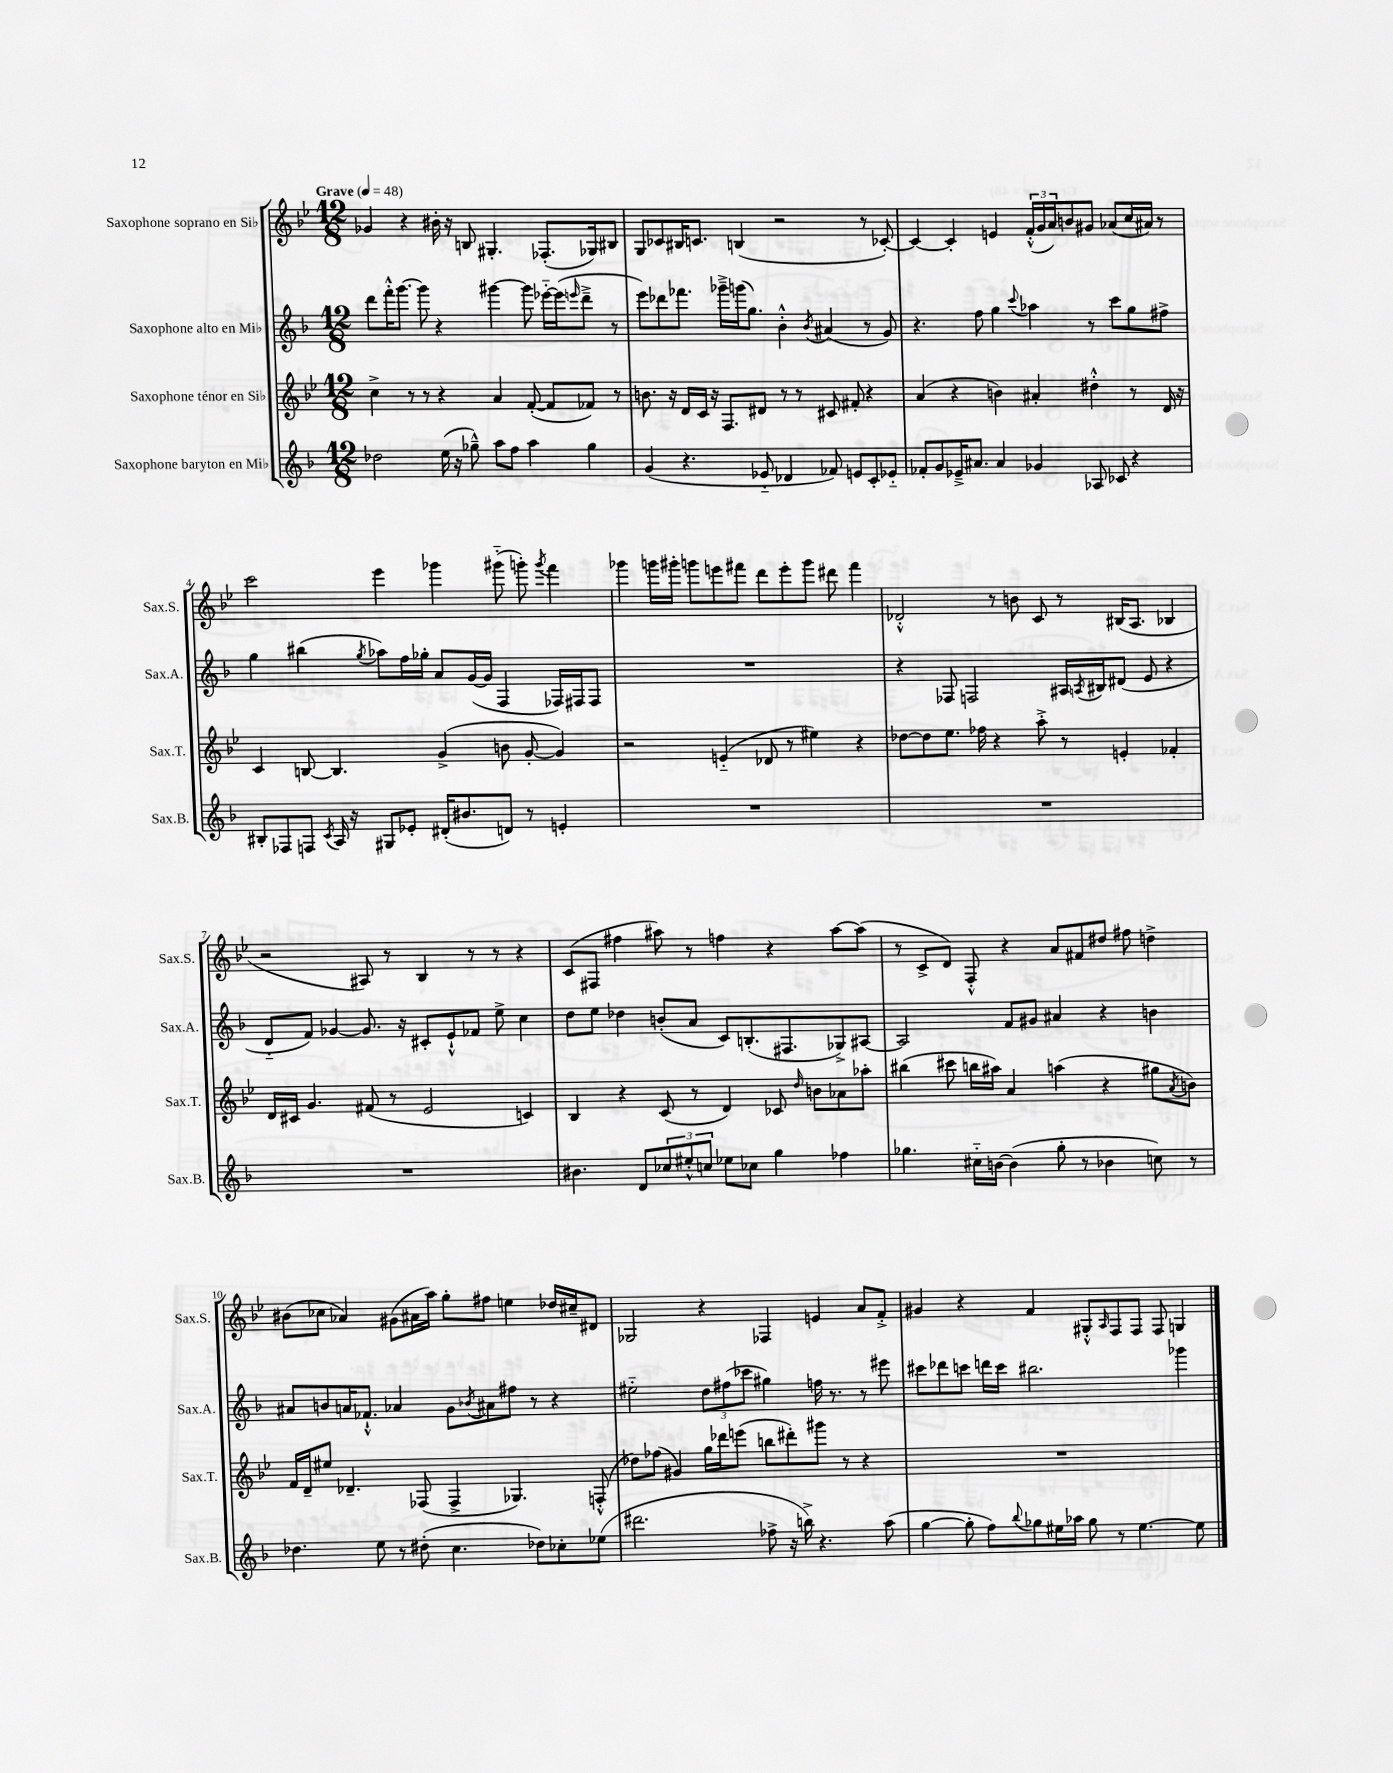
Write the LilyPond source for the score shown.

<<
\new StaffGroup <<
\new Staff = "s0" \with { instrumentName = "Saxophone soprano en Sib" shortInstrumentName = "Sax.S." } {
    \clef treble \key bes \major \numericTimeSignature \time 12/8 \tempo "Grave" 4 = 48
    ges'4 r4 bis'16-. r16 b8 gis4.-. fes8.-.( ges16) bis8 |
    g8 ces'8 bis16 c'8. b4( r2 r8 ces'8~-.) |
    ces'4~ ces'4-. e'4 \tuplet 3/2 { f'16-.-^( g'16 a'16) } b'8 gis'8 aes'8( c''16 ais'16) r8 |
    c'''2 ees'''4 ges'''4 gis'''8-_( g'''8-.) \acciaccatura { g'''8 } f'''4 |
    ges'''4 g'''16 gis'''16-. g'''8 e'''8 fis'''8 d'''8 e'''8-. g'''8 dis'''8 fis'''4 |
    des'2-.-^ r8 b'8 c'8 r8 bis16( a8. bes4 |
    r2 ais8) r8 bes4 r8 r8 r4 |
    c'8( fis8 fis''4 ais''8) r8 f''4 r4 ais''8~ ais''8( |
    r8 c'8-> d'8) f8-.-^ r4 a'8 fis'8 dis''8 fis''8 d''4-> |
    bis'8( ces''8 aes'4) gis'8( ais'16 a''16) g''8-. fis''8 e''4 des''16 cis''16-- dis'8 |
    ges2 r4 fes4 e'4 a'8 f'8-.-> |
    gis'4 r4 f'4 gis8-.-^ \grace { a16 } f8 f8 f8 g4 \bar "|." |
}
\new Staff = "s1" \with { instrumentName = "Saxophone alto en Mib" shortInstrumentName = "Sax.A." } {
    \clef treble \key f \major \numericTimeSignature \time 12/8
    d'''8 f'''16-.-^ g'''8.~ g'''8 r4 gis'''4~ gis'''8 ees'''16~-_ ees'''16( \grace { e'''16 } d'''8---> r8 |
    e'''8) des'''8 fes'''8. ges'''16---> g'''16( g''8.) bes'4-.-^ \acciaccatura { bes'8 } ais'4( r8 g'8) |
    r4. f''8 g''4 \appoggiatura { c'''8 } aes''4 r8 c'''8 g''8 fis''8-> |
    g''4 bis''4( \acciaccatura { g''8 } aes''8) f''16 ges''16-. a'8 g'16~( g'16 f4 fes16) fis16 fis8 |
    R1. |
    r4 fes8 f2 ais16 \acciaccatura { a8 } bis16 dis'8( e'8 r4 |
    d'8-_ f'8) ges'4~ ges'8. r16 cis'8-. e'8-!-^ fes'8 e''8-> c''4 |
    d''8 e''8 des''4 b'8-.( a'8 c'8) b8.-.( fis8. ges8->) ais8~ |
    ais2 f'8 gis'8 ais'4 r4 b'4 |
    ais'8 b'8 a'16 fes'8.-!-^ aes'4 g'8 \acciaccatura { bes'8 } ais'8 fis''8 r8 r4 |
    eis''2-_ \tuplet 3/2 { d''8 fis''8( ces'''8 } gis''4) f''16 r8. r8 eis'''8 |
    cis'''8 des'''8 c'''8 d'''16 c'''16 bis''2. ges'''4 \bar "|." |
}
\new Staff = "s2" \with { instrumentName = "Saxophone ténor en Sib" shortInstrumentName = "Sax.T." } {
    \clef treble \key bes \major \numericTimeSignature \time 12/8
    c''4-> r8 r8 r4 a'4 f'8~-.( f'8 fes'8) r8 |
    b'8. r16 d'16 c'16 r16 f8. dis'8 r8 r8 cis'8 fis'8-. r4 |
    a'4( r4 b'4) ais'4-. dis''4-.-^ r8 d'16 r16 |
    c'4 b8~ b4. g'4->( b'8 g'8~-. g'4) |
    r2 e'4-_( des'8 r8 eis''4) r4 |
    des''8~ des''8 ees''8. fes''16 r4 a''8-.-> r8 e'4-. fes'4-. |
    d'16 cis'16 g'4. fis'8( r8 ees'2 c'4) |
    bes4 r4 c'8( r8 d'4) ces'8 \grace { d''16 } b'8 aes'8 aes''8-. |
    bis''4( cis'''8 b''16 ais''16) a'4 a''4( r4 gis''8 \acciaccatura { a'8 } b'8) |
    f'16 d'16-- eis''8 des'4.-- fes8( fes4-> ges4.) f8-.-^( |
    des''8) fes''8( gis'4) g''16 des'''16 e'''8( b''8 dis'''8-.) gis'''8 r8 r4 |
    R1. \bar "|." |
}
\new Staff = "s3" \with { instrumentName = "Saxophone baryton en Mib" shortInstrumentName = "Sax.B." } {
    \clef treble \key f \major \numericTimeSignature \time 12/8
    des''2 e''16( r16 ges''8---^) a''8 f''8 a''4 ges''4 |
    g'4( r4. ees'8-_ des'4 fes'8) e'8 c'8-. ees'8-_ |
    fes'8-. g'8 ees'16---> ais'8. ais'4 ges'4 aes8 ces'8 r4 |
    bis8-. fes8 f8 \acciaccatura { c'8 } a16 r16 gis8 ees'8-. dis'16-.( bis'8. d'8) r8 e'4-. |
    R1. |
    R1. |
    R1. |
    bis'4. d'8 \tuplet 3/2 { ces''8 eis''8-.-^ c''8 } ees''8 ces''8 g''4 fes''4 |
    ges''4. cis''16-_ b'16~ b'4( ges''8-. r8 bes'4 c''8) r8 |
    des''4. e''8 r8 dis''8-.( c''4. des''8) ces''8-. ees''8( |
    dis'''2. fes''8-> r16 b''16->) r4. a''8( |
    g''4~ g''8-. f''8) \appoggiatura { bes''8 } ges''8 eis''16 aes''16 ges''8 r8 eis''4.~ eis''8 \bar "|." |
}
>>
>>
